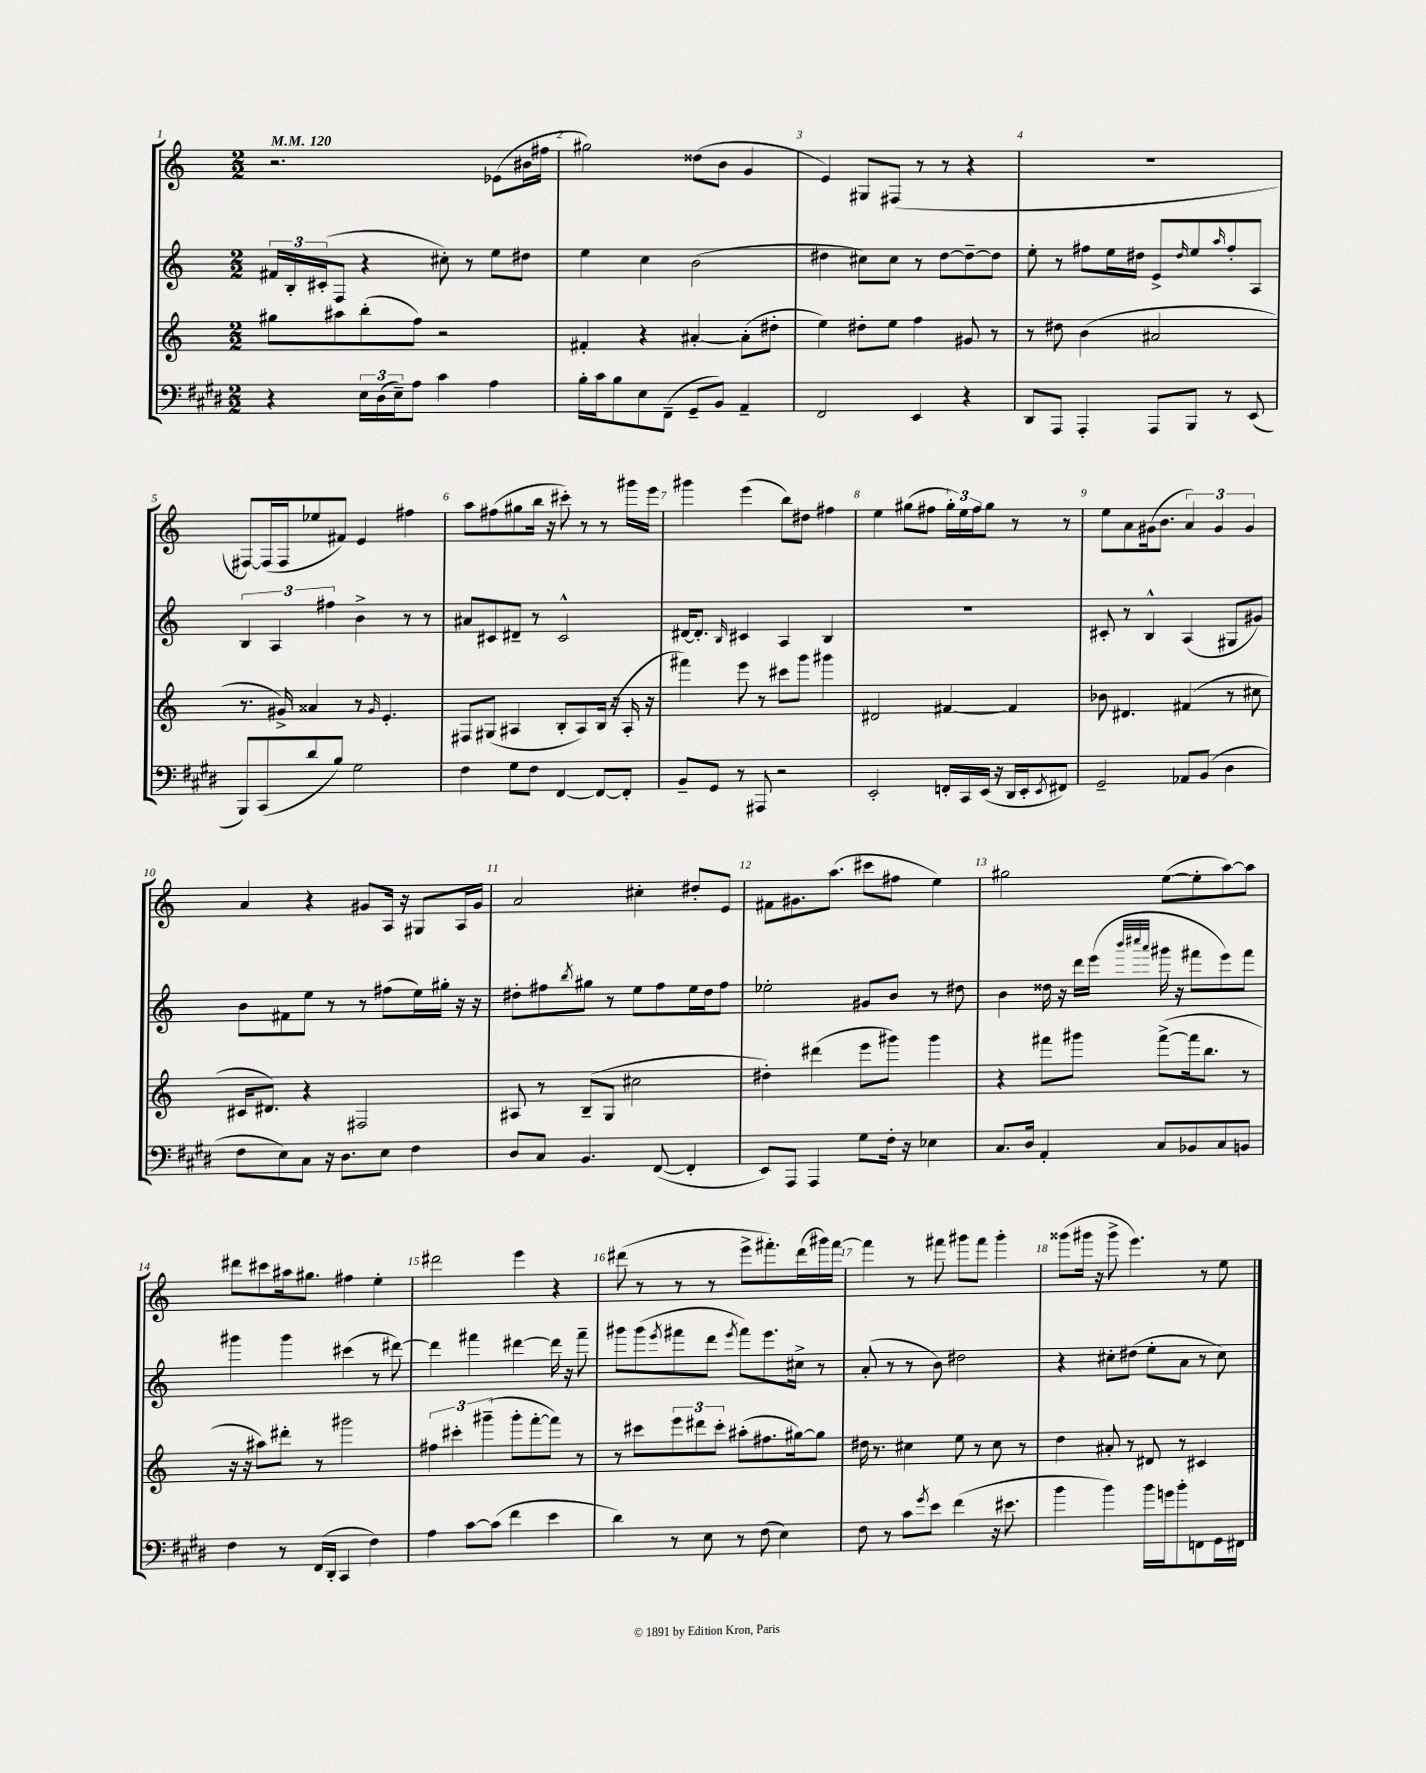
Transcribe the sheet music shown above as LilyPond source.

<<
\new StaffGroup <<
\new Staff = "s0" {
    \clef treble \key c \major \numericTimeSignature \time 2/2 \tempo 4 = 120
    r2. ees'8( bis'16 fis''16 |
    gis''2) disis''8( b'8 g'4 |
    e'4) gis8 fis8( r8 r8 r4 |
    R1 |
    fis8~) fis16( fis16 ees''8 fis'8) e'4 fis''4 |
    a''8 fis''8( gis''8 b''16 r16 cis'''8-.) r8 r8 gis'''16 e'''16 |
    gis'''4 e'''4( b''8) dis''8 fis''4 |
    e''4 gis''8( fis''8 \tuplet 3/2 { gis''16-.) e''16 fis''16 } gis''8 r8 r8 |
    e''8 a'8 gis'16( b'8. \tuplet 3/2 { a'4) gis'4 gis'4 } |
    a'4 r4 gis'8 a16 r16 gis8 a16 gis'16 |
    a'2 cis''4-. dis''8-. e'8 |
    fis'8 gis'8. a''8.( cis'''8 fis''8 e''4) |
    gis''2 e''8~( e''8-. a''8~) a''8 |
    dis'''8 cis'''8 ais''16 gis''8. fis''4 e''4-. |
    dis'''2 e'''4 r4 |
    dis'''8( r8 r8 r8 e'''8-> fis'''8.-.) dis'''16( gis'''16) fis'''16~ |
    fis'''4 r8 fis'''8 gis'''8 fis'''8 gis'''4-. |
    gisis'''8( gis'''16 r16 gis'''8-> e'''4.) r8 e''8 \bar "|." |
}
\new Staff = "s1" {
    \clef treble \key c \major \numericTimeSignature \time 2/2
    \tuplet 3/2 { fis'16 b16-. cis'16-.( } f8 r4 cis''8-.) r8 e''8 dis''8 |
    e''4 c''4 b'2( |
    dis''4 cis''8) cis''8 r8 dis''8~ dis''8~-- dis''8 |
    e''8-. r8 fis''8 e''16 dis''16 e'8-> \grace { dis''16 } e''8 \grace { a''16 } fis''8-. a8 |
    \tuplet 3/2 { b4 a4 fis''4 } b'4-> r8 r8 |
    ais'8 cis'8 dis'8-- r8 cis'2-^ |
    dis'16~ dis'8.-. \grace { b16 } cis'4 a4 b4 |
    R1 |
    cis'8-. r8 b4-^ a4( gis8 gis'8) |
    b'8 fis'8 e''8 r8 r8 fis''8( e''16) gis''16-. r16 r16 |
    dis''8-. fis''8 \acciaccatura { b''8 } gis''8 r8 e''8 fis''8 e''16 dis''16 fis''8 |
    ees''2-. gis'8 b'8 r8 dis''8 |
    b'4 disis''16 r16 d'''16 e'''16( \grace { b'''32 cis''''32 a'''32 } gis'''16 r16 fis'''8 e'''8) fis'''8 |
    gis'''4 gis'''4 cis'''4( r8 dis'''8~) |
    dis'''4 fis'''4 dis'''4~ dis'''16 r16 fis'''8-- |
    gis'''8 gis'''8( \acciaccatura { e'''8 } fis'''8 d'''8 \acciaccatura { e'''8 } fis'''8) e'''8. cis''16-> r8 |
    a'8-.( r8 r8 b'8) dis''2 |
    r4 cis''8-. dis''8( e''8-. a'8 r8 cis''8) \bar "|." |
}
\new Staff = "s2" {
    \clef treble \key c \major \numericTimeSignature \time 2/2
    gis''8 ais''8 b''8-.( f''8) r2 |
    fis'4-. r4 ais'4~-. ais'8-.( dis''8-. |
    e''4) dis''8-. e''8 f''4 gis'8 r8 |
    r8 dis''8 b'4( ais'2 |
    r8. gis'16->) aisis'4 r8 \grace { gis'16 } e'4.-. |
    fis8 gis8( ais4 b8-. ais8) b16( r16 ais16-. r16 |
    fis'''4) e'''8 r8 cis'''8 g'''8 gis'''4 |
    dis'2 fis'4~ fis'4 |
    bes'8 dis'4. fis'4( r8 cis''8 |
    cis'16 dis'8.) r4 fis2 |
    ais8 r8 b8--( g8 cis''2 |
    dis''4-.) dis'''4( e'''8 gis'''8) gis'''4 |
    r4 fis'''8 gis'''8 fis'''8~->( fis'''16 b''8. r8 |
    r16 r16 ais''8) dis'''8-. r8 gis'''2 |
    \tuplet 3/2 { fis''4 cis'''4-. gis'''4--( } gis'''8-. f'''8~-. f'''8) r8 |
    r8 cis'''8 \tuplet 3/2 { e'''8 dis'''8 cis'''8-. } ais''8-.( fis''8. gis''16~) gis''8 |
    dis''16 r8. cis''4 e''8 r8 cis''8 r8 |
    d''4 ais'8-. r8 dis'8 r8 cis'4 \bar "|." |
}
\new Staff = "s3" {
    \clef bass \key e \major \numericTimeSignature \time 2/2
    r4 \tuplet 3/2 { e16 dis16( e16--) } a8 cis'4 a4 |
    b16-. cis'16 b8 e8 fis,8--( gis,8-- b,8) a,4-- |
    fis,2 e,4 r4 |
    dis,8 a,,8 a,,4-. a,,8 b,,8 r8 e,8( |
    b,,8) cis,8( dis'8 b8) gis2 |
    fis4 gis8 fis8 fis,4~ fis,8~ fis,8-. |
    b,8-- gis,8 r8 ais,,8 r2 |
    e,2-. f,16-. cis,16 e,16( r16 dis,16 e,16-. \acciaccatura { e,8 } fis,8) |
    gis,2-- aes,8 b,8( dis4 |
    fis8 e8) cis8 r16 dis8. e8 fis4 |
    dis8 cis8 b,4. fis,8~( fis,4-. |
    e,8) a,,8 a,,4 gis8 fis16-. r16 ees4 |
    cis8. dis16 a,4-. cis8 bes,8 cis8 b,8 |
    fis4 r8 fis,16( dis,16-. cis,4 fis4) |
    a4 cis'8~ cis'8( fis'4 e'4 |
    dis'4) r8 e8 r8 fis8( e4) |
    fis8 r8 cis'8 \acciaccatura { gis'8 } e'8 fis'4( r16 eis'8. |
    b'4 b'4) b'16 g'16 b'8-. f,8 gis,16 fis,16 \bar "|." |
}
>>
>>
\layout { \context { \Score \override BarNumber.break-visibility = ##(#f #t #t) barNumberVisibility = #all-bar-numbers-visible } }
